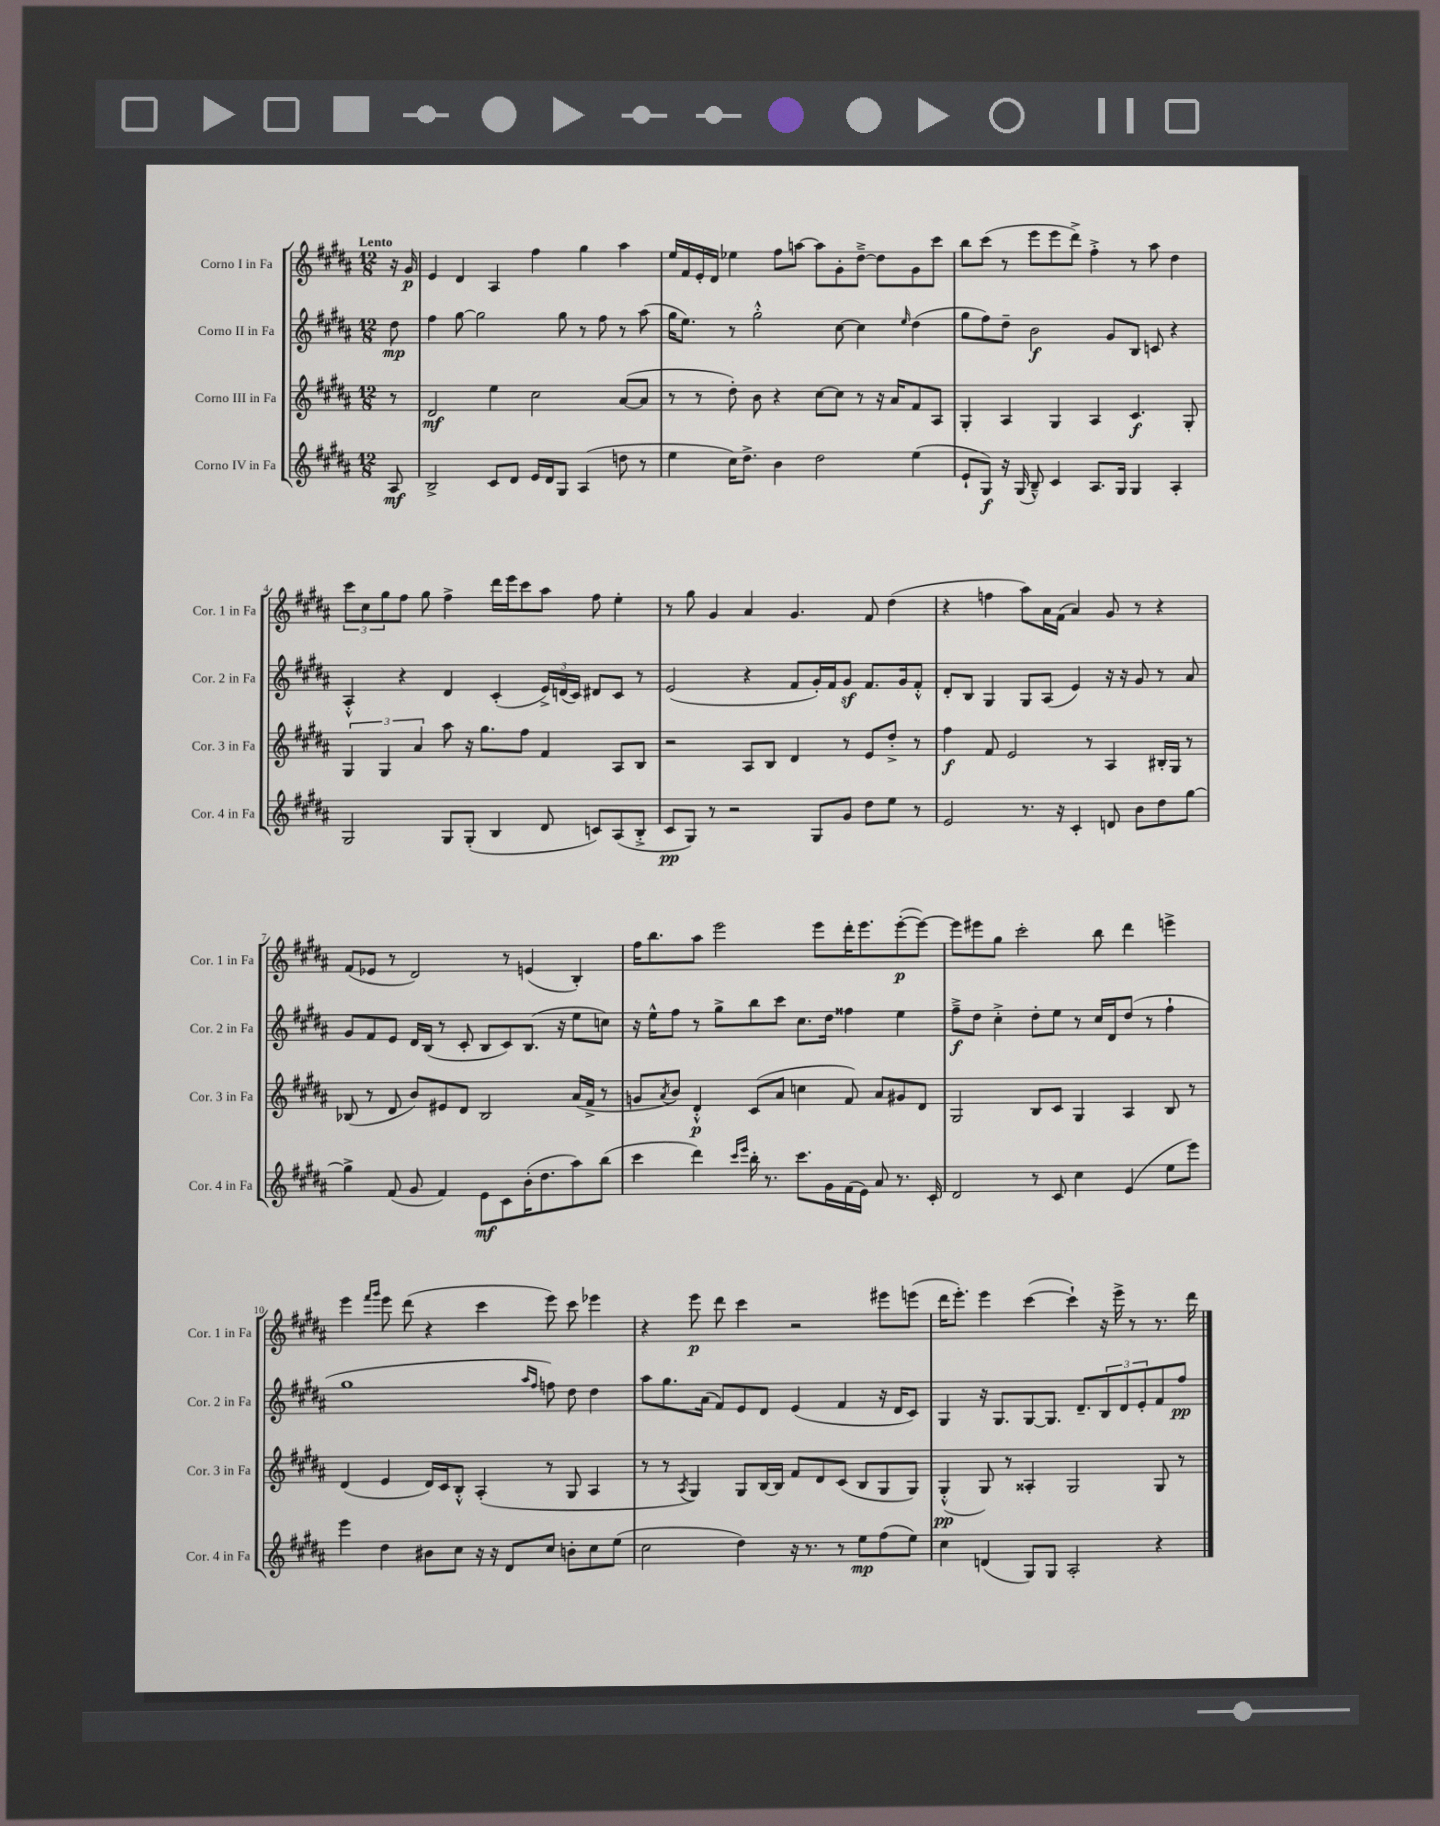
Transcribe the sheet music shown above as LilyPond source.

<<
\new StaffGroup <<
\new Staff = "s0" \with { instrumentName = "Corno I in Fa" shortInstrumentName = "Cor. 1 in Fa" } {
    \clef treble \key b \major \numericTimeSignature \time 12/8 \partial 8 \tempo "Lento"
    r16 gis'16\p |
    e'4 dis'4 ais4 fis''4 gis''4 ais''4 |
    e''16 fis'16 e'16-. dis'16 ees''4 fis''8 a''8~ a''8 gis'8-. dis''8~---> dis''8 gis'8 cis'''8 |
    b''8 cis'''8( r8 e'''8 e'''8 dis'''8->) fis''4-.-> r8 ais''8 dis''4 |
    \tuplet 3/2 { cis'''8 cis''8 gis''8 } fis''8 gis''8 fis''4-> dis'''16 e'''16 cis'''8 ais''8 fis''8 e''4-. |
    r8 gis''8 gis'4 ais'4 gis'4. fis'8 dis''4( |
    r4 f''4 ais''8) ais'16 fis'16( ais'4) gis'8 r8 r4 |
    fis'8( ees'8 r8 dis'2) r8 e'4( b4-.) |
    fis''16 b''8. ais''8 e'''2 e'''8 dis'''16-. e'''8. e'''8~-.\p( e'''8~) |
    e'''8 eis'''8 gis''8 cis'''2-. b''8 dis'''4 e'''4-> |
    e'''4 \grace { fis'''16 gis'''16 } e'''8 dis'''8( r4 cis'''4 e'''8) cis'''8 ees'''4 |
    r4 e'''8\p dis'''8 cis'''4 r2 eis'''8 e'''8( |
    dis'''16 e'''8.-.) e'''4 cis'''4~( cis'''4-!) r16 e'''16-> r8 r8. dis'''16 \bar "|." |
}
\new Staff = "s1" \with { instrumentName = "Corno II in Fa" shortInstrumentName = "Cor. 2 in Fa" } {
    \clef treble \key b \major \numericTimeSignature \time 12/8 \partial 8
    dis''8\mp |
    fis''4 gis''8~ gis''2 gis''8 r8 fis''8 r8 ais''8( |
    gis''16 e''8.) r8 gis''2-.-^ cis''8~ cis''4 \grace { e''16 } dis''4( |
    gis''8 fis''8) dis''8-- b'2\f gis'8 b8 c'8 r4 |
    ais4-.-^ r4 dis'4 cis'4-.( \tuplet 3/2 { e'16->) d'16( cis'16) } dis'8 cis'8 r8 |
    e'2( r4 fis'8 gis'16-.) fis'16 gis'8\sf fis'8. gis'16 fis'8-.-^ |
    dis'8-. b8 gis4 gis8 ais8( e'4) r16 r16 gis'8 r8 ais'8 |
    gis'8 fis'8 e'8 dis'16 b16( r8 cis'8-. b8 cis'8) b8.( r16 e''8 c''8) |
    r16 e''16-^ fis''8 r8 gis''8-> b''8 cis'''8 cis''8. dis''16 fisis''4 e''4 |
    fis''8--->\f dis''8 cis''4-.-> dis''8-. e''8 r8 cis''16 dis'16 dis''8( r8 fis''4-! |
    gis''1 \grace { ais''16 fis''16 } f''8) dis''8 dis''4 |
    ais''8 gis''8. ais'16( fis'8) e'8 dis'8 e'4( fis'4 r16 dis'16 cis'8) |
    gis4 r16 gis8. gis8~ gis8. dis'8.-- \tuplet 3/2 { b8 dis'8 e'8-. } fis'8 fis''8\pp \bar "|." |
}
\new Staff = "s2" \with { instrumentName = "Corno III in Fa" shortInstrumentName = "Cor. 3 in Fa" } {
    \clef treble \key b \major \numericTimeSignature \time 12/8 \partial 8
    r8 |
    dis'2\mf e''4 cis''2 ais'8~( ais'8 |
    r8 r8 dis''8-.) b'8 r4 cis''8~ cis''8 r8 r16 ais'16 fis'8 ais8 |
    gis4-. ais4 gis4 ais4 cis'4.\f gis8-. |
    \tuplet 3/2 { gis4 gis4 ais'4 } ais''8 r16 gis''8. fis''8 fis'4 ais8 b8 |
    r2 ais8 b8 dis'4 r8 e'8 dis''8-.-> r8 |
    fis''4\f fis'8 e'2 r8 ais4 bis16-. gis16 r8 |
    bes8( r8 dis'8 b'8) eis'8 dis'8 bes2 ais'16( fis'16-> r8 |
    g'8 \acciaccatura { ais'8 } b'8) dis'4-.-^\p cis'8( ais'8 c''4 fis'8) ais'8 gis'8 dis'8 |
    gis2 b8 cis'8 gis4 ais4 b8 r8 |
    dis'4( e'4 dis'16) cis'16 b8-.-^ ais4-.( r8 gis8 ais4 |
    r8 r8 \acciaccatura { ais8 } gis4) gis8 b16~ b16 fis'8 dis'8 cis'8( b8 gis8 gis8) |
    gis4-.-^\pp( gis8) r8 aisis4-. gis2 gis8 r8 \bar "|." |
}
\new Staff = "s3" \with { instrumentName = "Corno IV in Fa" shortInstrumentName = "Cor. 4 in Fa" } {
    \clef treble \key b \major \numericTimeSignature \time 12/8 \partial 8
    ais8\mf |
    b2-> cis'8 dis'8 e'16 dis'16 gis8 ais4( d''8 r8 |
    e''4 cis''16) dis''8.-> b'4 dis''2 e''4( |
    e'8-! gis8\f) r16 gis16( b8---^) cis'4 ais8. gis16 gis4 ais4-. |
    gis2 gis8 gis8-.( b4 dis'8 c'8) ais8( b8-.-> |
    cis'8\pp gis8) r8 r2 gis8 gis'8 dis''8 e''8 r8 |
    e'2 r8. r16 cis'4-. d'8 b'8 dis''8 gis''8~ |
    gis''4-> fis'8( gis'8 fis'4) e'8\mf cis'8 b'16-.( dis''8. ais''8) b''8( |
    cis'''4 dis'''4) \grace { cis'''16 e'''16 } b''16-. r8. cis'''8. gis'16 fis'16( e'16) ais'8 r8. cis'16-. |
    dis'2 r8 cis'8 cis''4 e'4( e''8 e'''8) |
    e'''4 dis''4 bis'8 cis''8 r16 r16 dis'8 cis''8 b'8-. cis''8 e''8( |
    cis''2 dis''4) r16 r8. r8 e''8\mp fis''8( e''8) |
    cis''4 d'4( gis8) gis8 ais2-. r4 \bar "|." |
}
>>
>>
